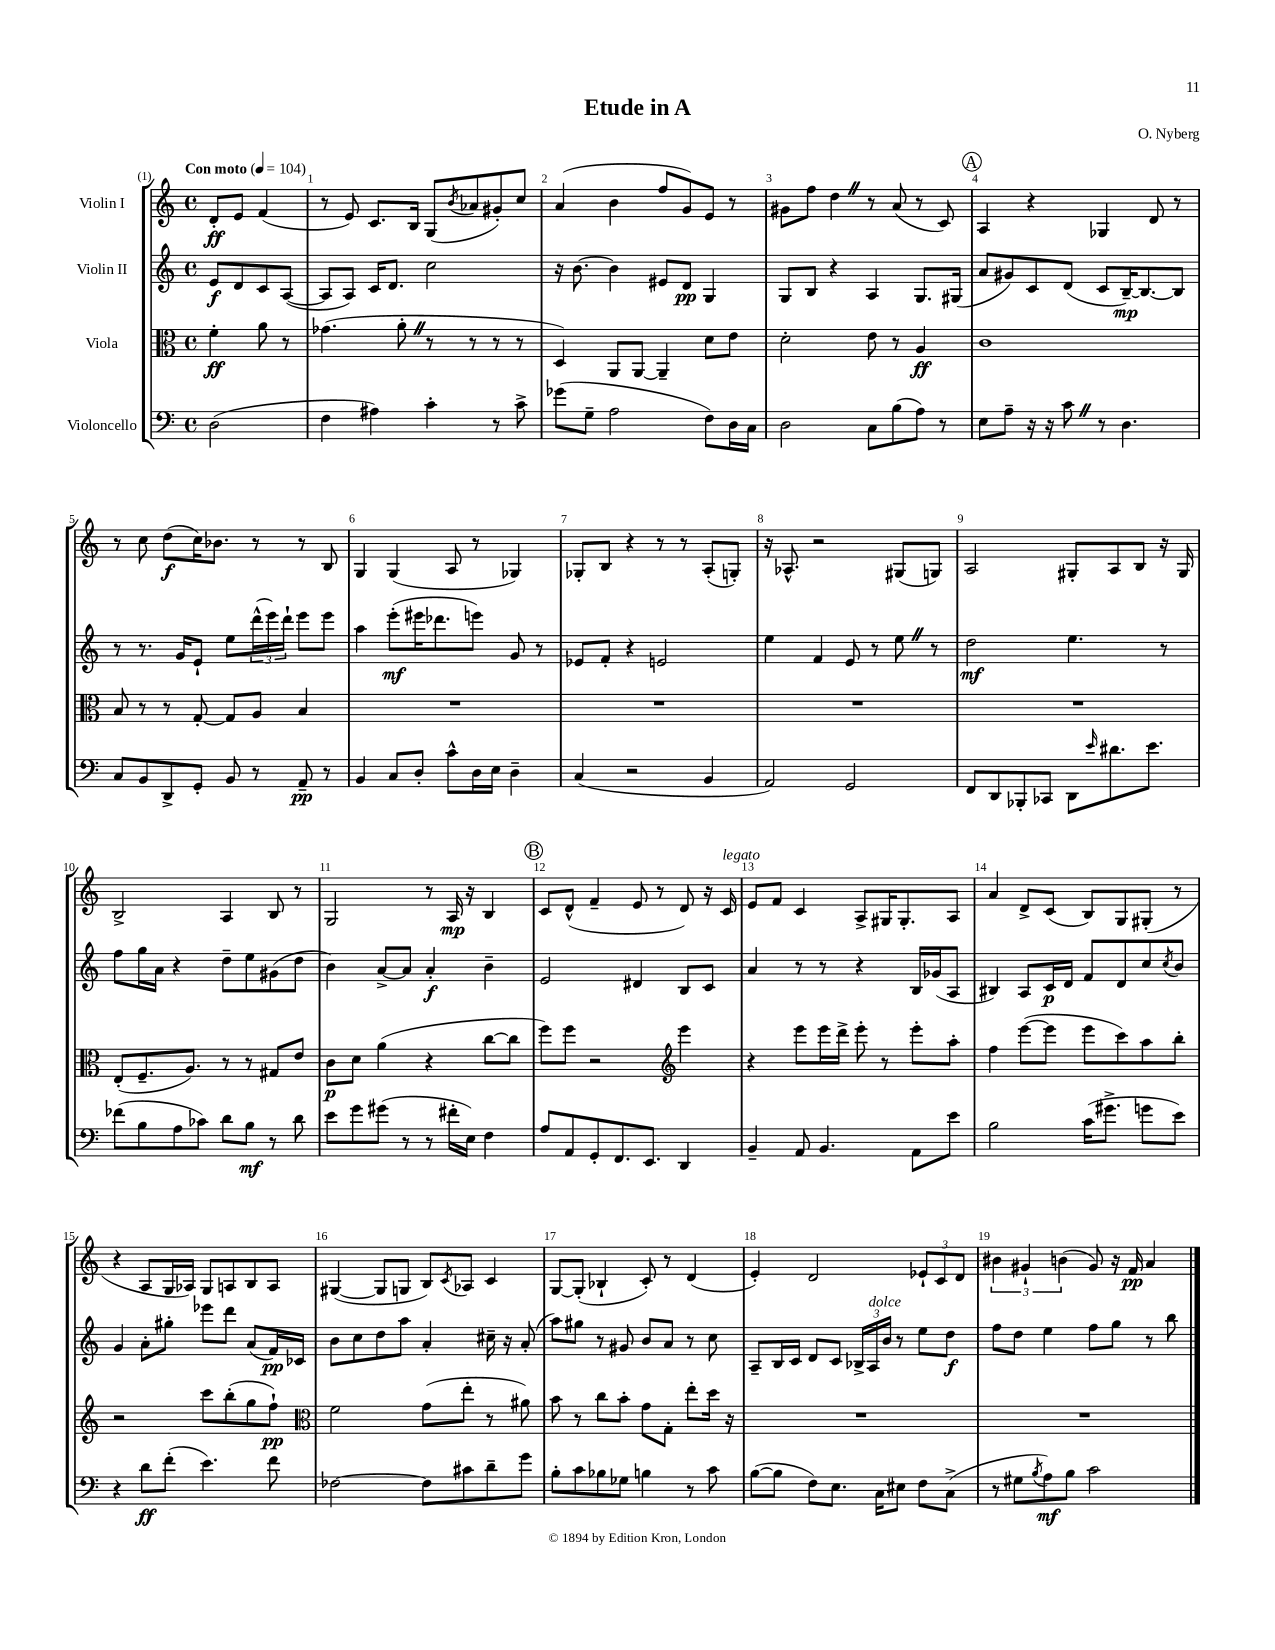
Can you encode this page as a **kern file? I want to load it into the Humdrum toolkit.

**kern	**dynam	**kern	**dynam	**kern	**dynam	**kern	**dynam
*part4	*part4	*part3	*part3	*part2	*part2	*part1	*part1
*staff4	*staff4	*staff3	*staff3	*staff2	*staff2	*staff1	*staff1
*I"Violoncello	*	*I"Viola	*	*I"Violin II	*	*I"Violin I	*
*clefF4	*	*clefC3	*	*clefG2	*	*clefG2	*
*k[]	*	*k[]	*	*k[]	*	*k[]	*
*M4/4	*	*M4/4	*	*M4/4	*	*M4/4	*
*met(c)	*	*met(c)	*	*met(c)	*	*met(c)	*
*MM104	*	*MM104	*	*MM104	*	*MM104	*
=	=	=	=	=	=	=	=
!	!	!	!	!	!	!LO:TX:a:B:t=Con moto	!
(2D\	.	4f'\	ff	8e/L	f	8d'/L	ff
.	.	.	.	8d/	.	8e/J	.
.	.	8a\	.	8c/	.	(4f/	.
.	.	8r	.	([8A/J	.	.	.
=1	=1	=1	=1	=1	=1	=1	=1
4F\	.	(4.g-X\	.	8A/L]	.	8r	.
.	.	.	.	8A/J)	.	8e/)	.
4A#X\)	.	.	.	16c/KL	.	8.c/L	.
.	.	.	.	8.d/J	.	.	.
.	.	8a'Z\	.	.	.	.	.
.	.	.	.	.	.	16B/Jk	.
4c'\	.	8r	.	2cc\	.	(8G/L	.
.	.	.	.	.	.	8qb/	.
.	.	8r	.	.	.	8a-X/	.
8r	.	8r	.	.	.	8g#X'/)	.
8c^\	.	8r	.	.	.	8cc/J	.
=2	=2	=2	=2	=2	=2	=2	=2
(8g-X\L	.	4D/)	.	16r	.	(4a/	.
.	.	.	.	[8.b\	.	.	.
8G~\J	.	.	.	.	.	.	.
2A\	.	8AA/L	.	4b\]	.	4b\	.
.	.	[8AA/J	.	.	.	.	.
.	.	4AA~/]	.	8e#X/L	.	8ff/L	.
.	.	.	.	8d/J	pp	8g/)	.
8F\L)	.	8d\L	.	4G/	.	8e/J	.
16D\L	.	8e\J	.	.	.	8r	.
16C\JJ	.	.	.	.	.	.	.
=3	=3	=3	=3	=3	=3	=3	=3
2D\	.	2d'\	.	8G/L	.	8g#X\L	.
.	.	.	.	8B/J	.	8ff\J	.
.	.	.	.	4r	.	4ddZ\	.
8C\L	.	8e\	.	4A/	.	8r	.
(8B\	.	8r	.	.	.	(8a/	.
8A\J)	.	4A/	ff	8.G/L	.	8r	.
8r	.	.	.	.	.	8c/)	.
.	.	.	.	(16G#X/Jk	.	.	.
!!LO:REH:place=s1:t=A
=4	=4	=4	=4	=4	=4	=4	=4
8E\L	.	1c	.	8a/L	.	4A/	.
8A~\J	.	.	.	8g#X/)	.	.	.
16r	.	.	.	8c/	.	4r	.
16r	.	.	.	.	.	.	.
8cZ\	.	.	.	(8d/J	.	.	.
8r	.	.	.	8c/L	.	4G-X/	.
4.D\	.	.	.	[16B~/K)	mp	.	.
.	.	.	.	8.B/_	.	.	.
.	.	.	.	.	.	8d/	.
.	.	.	.	8B/J]	.	8r	.
!!LO:LB:g=z
=5	=5	=5	=5	=5	=5	=5	=5
8C/L	.	8B/	.	8r	.	8r	.
8BB/	.	8r	.	8.r	.	8cc\	.
8DD^/	.	8r	.	.	.	(8dd\L	f
.	.	.	.	16g/KL	.	.	.
8GG'/J	.	[8G'/	.	8e`/J	.	16cc\K)	.
.	.	.	.	.	.	8.b-X\J	.
8BB/	.	8G/L]	.	8ee\L	.	.	.
8r	.	8A/J	.	(24ddd^^\L	.	8r	.
.	.	.	.	24eee\)	.	.	.
.	.	.	.	24ddd`\JJ	.	.	.
8AA~/	pp	4B/	.	8eee\L	.	8r	.
8r	.	.	.	8eee\J	.	8B/	.
=6	=6	=6	=6	=6	=6	=6	=6
4BB/	.	1r	.	4aa\	.	4G/	.
8C/L	.	.	.	(8eee'\L	mf	(4G/	.
8D'/J	.	.	.	16eee#X\K	.	.	.
.	.	.	.	8.ddd-X\	.	.	.
8c^^\L	.	.	.	.	.	8A/	.
16D\L	.	.	.	8eeen\J)	.	8r	.
16E\JJ	.	.	.	.	.	.	.
4D~\	.	.	.	8g/	.	4G-X/)	.
.	.	.	.	8r	.	.	.
=7	=7	=7	=7	=7	=7	=7	=7
(4C/	.	1r	.	8e-X/L	.	8G-X'/L	.
.	.	.	.	8f'/J	.	8B/J	.
2r	.	.	.	4r	.	4r	.
.	.	.	.	2en/	.	8r	.
.	.	.	.	.	.	8r	.
4BB/	.	.	.	.	.	(8A'/L	.
.	.	.	.	.	.	8Gn'/J)	.
=8	=8	=8	=8	=8	=8	=8	=8
2AA/)	.	1r	.	4ee\	.	16r	.
.	.	.	.	.	.	8.A-X^^/	.
.	.	.	.	4f/	.	2r	.
2GG/	.	.	.	8e/	.	.	.
.	.	.	.	8r	.	.	.
.	.	.	.	8eeZ\	.	(8G#X/L	.
.	.	.	.	8r	.	8Gn/J)	.
=9	=9	=9	=9	=9	=9	=9	=9
8FF/L	.	1r	.	2dd\	mf	2A/	.
8DD/	.	.	.	.	.	.	.
8BBB-X'/	.	.	.	.	.	.	.
8CC-X/J	.	.	.	.	.	.	.
8DD\L	.	.	.	4.ee\	.	8G#X'/L	.
16qqe/	.	.	.	.	.	.	.
8.d#X\	.	.	.	.	.	8A/	.
.	.	.	.	.	.	8B/J	.
8.e\J	.	.	.	.	.	.	.
.	.	.	.	8r	.	16r	.
.	.	.	.	.	.	16G#/	.
!!LO:LB:g=z
=10	=10	=10	=10	=10	=10	=10	=10
(8f-X\L	.	(8E'/L	.	8ff\L	.	2B^/	.
8B\	.	8.F~/	.	16gg\L	.	.	.
.	.	.	.	16a\JJ	.	.	.
8A\	.	.	.	4r	.	.	.
.	.	8.A/J)	.	.	.	.	.
8c-X\J)	.	.	.	.	.	.	.
8d\L	.	8r	.	8dd~\L	.	4A/	.
8B\J	mf	8r	.	8ee\	.	.	.
8r	.	8G#X/L	.	(8g#X\	.	8B/	.
8d\	.	8e/J	.	8dd\J	.	8r	.
=11	=11	=11	=11	=11	=11	=11	=11
8e\L	.	8c\L	p	4b\)	.	2G/	.
8g\	.	8d\J	.	.	.	.	.
(8g#X\J	.	(4a\	.	[8a^/L	.	.	.
8r	.	.	.	8a/J]	.	.	.
8r	.	4r	.	4a'/	f	8r	.
16f#X'\LL	.	.	.	.	.	16A/	mp
16E\JJ)	.	.	.	.	.	16r	.
4F\	.	[8cc\L	.	4b~\	.	4B/	.
.	.	8cc\J]	.	.	.	.	.
!!LO:REH:place=s1:t=B
=12	=12	=12	=12	=12	=12	=12	=12
8A/L	.	8ff\L)	.	2e/	.	8c/L	.
8AA/	.	8ff\J	.	.	.	(8d^^/J	.
8GG'/	.	2r	.	.	.	4f~/	.
8.FF/	.	.	.	.	.	.	.
.	.	.	.	4d#X/	.	8e/	.
8.EE/J	.	.	.	.	.	.	.
.	.	.	.	.	.	8r	.
*	*	*clefG2	*	*	*	*	*
4DD/	.	4eee\	.	8B/L	.	8d/)	.
.	.	.	.	8c/J	.	16r	.
!	!	!	!	!	!	!LO:TX:a:i:t=legato	!
.	.	.	.	.	.	16c/	.
=13	=13	=13	=13	=13	=13	=13	=13
4BB~/	.	4r	.	4a/	.	8e/L	.
.	.	.	.	.	.	8f/J	.
8AA/	.	8eee\L	.	8r	.	4c/	.
4.BB/	.	16eee\L	.	8r	.	.	.
.	.	16ddd^\JJ	.	.	.	.	.
.	.	8eee'\	.	4r	.	8A^/L	.
.	.	8r	.	.	.	16G#X/K	.
.	.	.	.	.	.	8.G#'/	.
8AA\L	.	8eee'\L	.	16B/LL	.	.	.
.	.	.	.	(16g-X/J	.	.	.
8e\J	.	8aa'\J	.	8A/J	.	8A/J	.
=14	=14	=14	=14	=14	=14	=14	=14
2B\	.	4ff\	.	4B#X/)	.	4a/	.
.	.	([8eee\L	.	8A/L	.	8d^/L	.
.	.	8eee\J]	.	16c/L	p	(8c/J	.
.	.	.	.	16d/JJ	.	.	.
(16c\KL	.	8eee\L	.	8f/L	.	8B/L)	.
8.g#X^\J	.	.	.	.	.	.	.
.	.	8ccc\)	.	8d/	.	8G/	.
8gn\L	.	8aa\	.	8cc/	.	(8G#X'/J	.
.	.	.	.	8qcc/	.	.	.
8e\J)	.	8bb'\J	.	8b/J	.	8r	.
!!LO:LB:g=z
=15	=15	=15	=15	=15	=15	=15	=15
4r	.	2r	.	4g/	.	4r	.
8d\L	ff	.	.	8a'\L	.	8A/L	.
(8f'\J	.	.	.	8gg#X'\J	.	16G/L	.
.	.	.	.	.	.	16A-X/JJ)	.
4.e\)	.	8ccc\L	.	8eee-X\L	.	8G/L	.
.	.	(8bb'\	.	8ddd\J	.	8An/	.
.	.	8gg\	.	(8a/L	.	8B/	.
8f\	.	8ff`\J)	pp	16f/L)	pp	8A/J	.
.	.	.	.	16c-X/JJ	.	.	.
=16	=16	=16	=16	=16	=16	=16	=16
*	*	*clefC3	*	*	*	*	*
[2F-X\	.	2f\	.	8b\L	.	([4G#X/	.
.	.	.	.	8cc\	.	.	.
.	.	.	.	8dd\	.	8G#/L]	.
.	.	.	.	8aa\J	.	8Gn/J	.
8F-\L]	.	(8g\L	.	4a'/	.	8B/L)	.
.	.	.	.	.	.	8qc/	.
8c#X\	.	8ee'\J	.	.	.	8A-X/J	.
8d~\	.	8r	.	16cc#X~\	.	4c/	.
.	.	.	.	16r	.	.	.
8g\J	.	8a#X\)	.	(8a'/	.	.	.
=17	=17	=17	=17	=17	=17	=17	=17
8B'\L	.	8b\	.	8aa\L)	.	[8G/L	.
8c\	.	8r	.	8gg#X\J	.	(8G'/J]	.
8B-X\	.	8cc\L	.	8r	.	4B-X`/	.
8G-X\J	.	8b'\J	.	8g#X/	.	.	.
4Bn\	.	8g\L	.	8b/L	.	8c'/)	.
.	.	8G'\J	.	8a/J	.	8r	.
8r	.	8ee'\L	.	8r	.	(4d/	.
8c\	.	16dd\Jk	.	8cc\	.	.	.
.	.	16r	.	.	.	.	.
=18	=18	=18	=18	=18	=18	=18	=18
([8B\L	.	1r	.	8A~/L	.	4e'/)	.
8B\J]	.	.	.	16B/L	.	.	.
.	.	.	.	16c/JJ	.	.	.
8F\L)	.	.	.	8d/L	.	2d/	.
8.E\J	.	.	.	8c/J	.	.	.
.	.	.	.	24B-X^/LL	.	.	.
!	!	!	!	!LO:TX:a:i:t=dolce	!	!	!
.	.	.	.	24A/	.	.	.
16C\KL	.	.	.	.	.	.	.
.	.	.	.	24b/JJ	.	.	.
8E#X\J	.	.	.	8r	.	.	.
8F\L	.	.	.	8ee\L	.	12e-X`/L	.
.	.	.	.	.	.	12c/	.
(8C^\J	.	.	.	8dd\J	f	.	.
.	.	.	.	.	.	12d/J	.
=19	=19	=19	=19	=19	=19	=19	=19
8r	.	1r	.	8ff\L	.	6b#X\	.
8G#X\L	.	.	.	8dd\J	.	.	.
.	.	.	.	.	.	6g#X`/	.
8qB/	.	.	.	.	.	.	.
8A\)	mf	.	.	4ee\	.	.	.
.	.	.	.	.	.	(6bn\	.
8B\J	.	.	.	.	.	.	.
2c\	.	.	.	8ff\L	.	8g#/)	.
.	.	.	.	8gg\J	.	16r	.
.	.	.	.	.	.	16f/	pp
.	.	.	.	8r	.	4a/	.
.	.	.	.	8bb\	.	.	.
==	==	==	==	==	==	==	==
*-	*-	*-	*-	*-	*-	*-	*-
